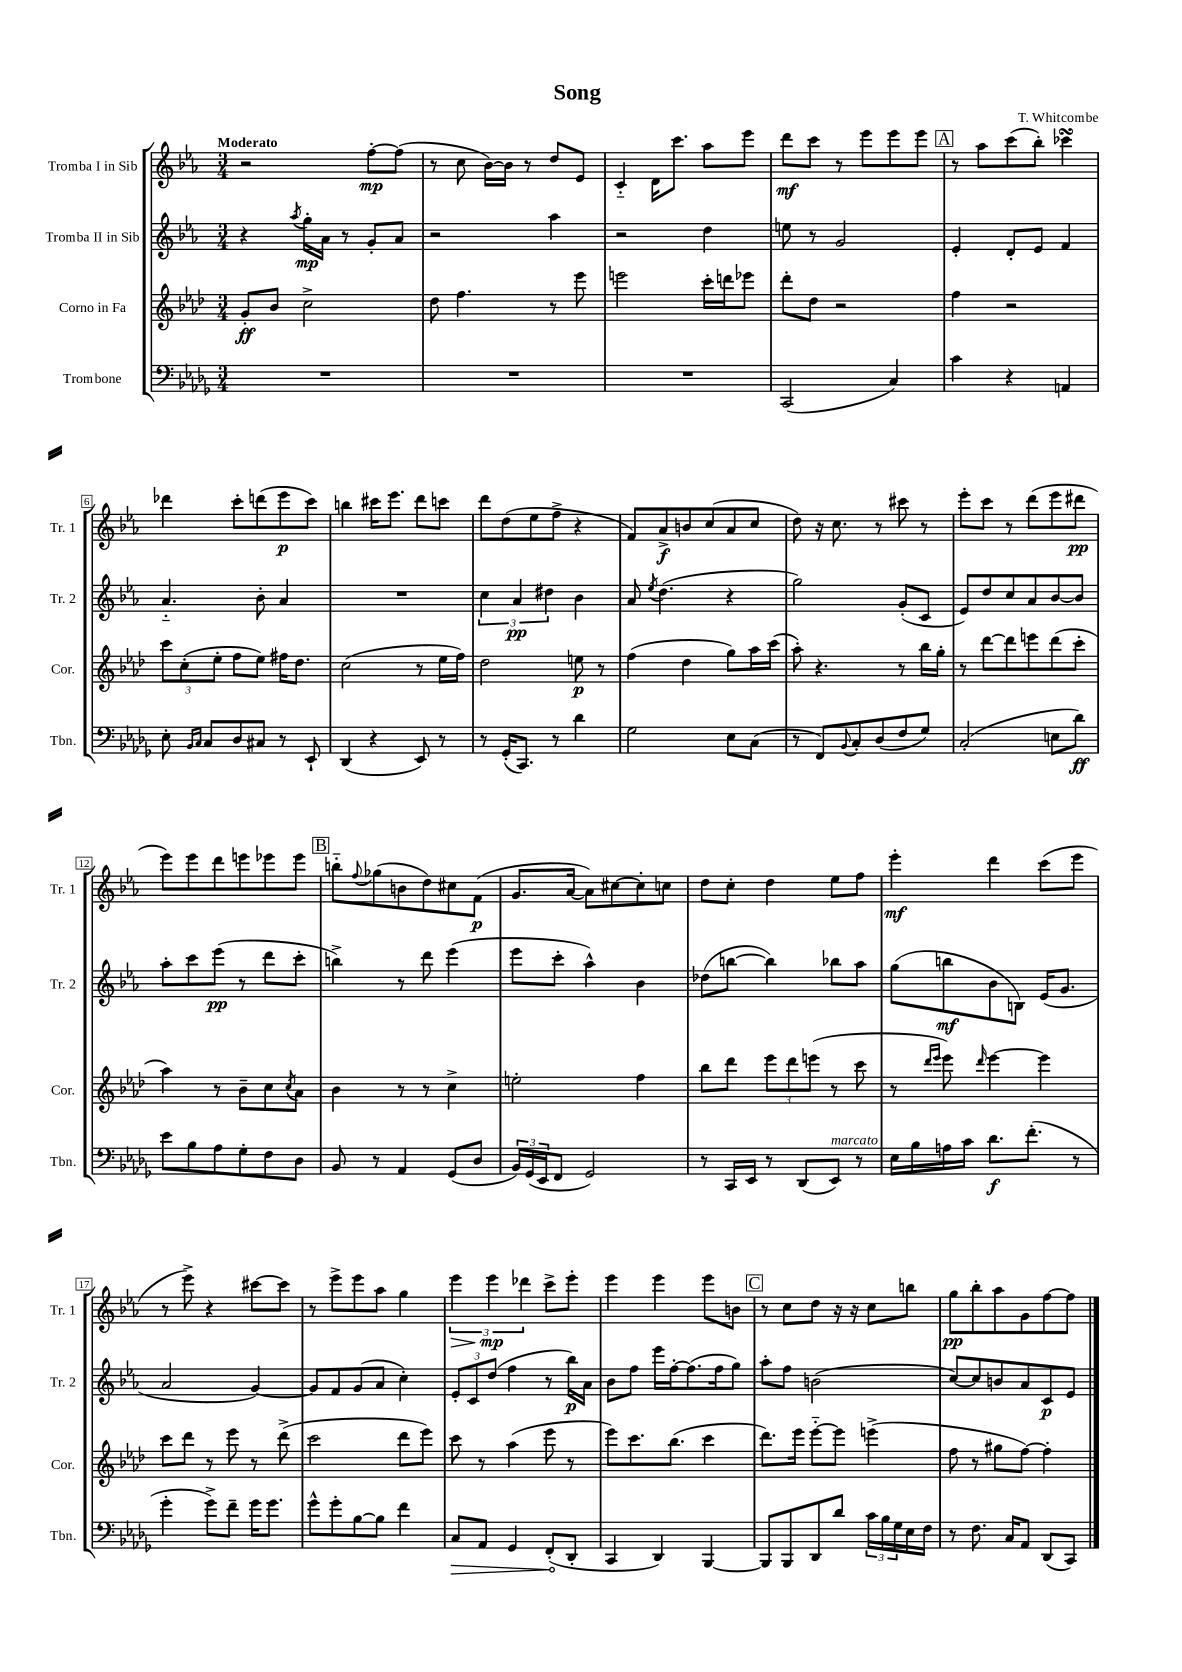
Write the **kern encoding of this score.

**kern	**dynam	**kern	**dynam	**kern	**dynam	**kern	**dynam
*part4	*part4	*part3	*part3	*part2	*part2	*part1	*part1
*staff4	*staff4	*staff3	*staff3	*staff2	*staff2	*staff1	*staff1
*I"Trombone	*	*I"Corno in Fa	*	*I"Tromba II in Sib	*	*I"Tromba I in Sib	*
*I'Tbn.	*	*I'Cor.	*	*I'Tr. 2	*	*I'Tr. 1	*
*clefF4	*	*clefG2	*	*clefG2	*	*clefG2	*
*k[b-e-a-d-g-]	*	*k[b-e-a-d-]	*	*k[b-e-a-]	*	*k[b-e-a-]	*
*M3/4	*	*M3/4	*	*M3/4	*	*M3/4	*
=1	=1	=1	=1	=1	=1	=1	=1
!	!	!	!	!	!	!LO:TX:a:B:t=Moderato	!
2.r	.	8g'/L	ff	4r	.	2r	.
.	.	8b-/J	.	.	.	.	.
.	.	.	.	8qaa-/	.	.	.
.	.	2cc^\	.	16gg'\LL	mp	.	.
.	.	.	.	16a-\JJ	.	.	.
.	.	.	.	8r	.	.	.
.	.	.	.	8g'/L	.	[8ff'\L	mp
.	.	.	.	8a-/J	.	(8ff\J]	.
=2	=2	=2	=2	=2	=2	=2	=2
2.r	.	8dd-\	.	2r	.	8r	.
.	.	4.ff\	.	.	.	8cc\	.
.	.	.	.	.	.	[16b-\LL)	.
.	.	.	.	.	.	16b-\JJ]	.
.	.	.	.	.	.	8r	.
.	.	8r	.	4aa-\	.	8dd/L	.
.	.	8eee-\	.	.	.	8e-/J	.
=3	=3	=3	=3	=3	=3	=3	=3
2.r	.	2eeen\	.	2r	.	4c/	.
.	.	.	.	.	.	16d\KL	.
.	.	.	.	.	.	8.ccc\J	.
.	.	16ccc'\LL	.	4dd\	.	8aa-\L	.
.	.	16dddn\J	.	.	.	.	.
.	.	8eee-X\J	.	.	.	8eee-\J	.
=4	=4	=4	=4	=4	=4	=4	=4
(2CC/	.	8ddd-'\L	.	8een\	.	8ddd\L	mf
.	.	8dd-\J	.	8r	.	8ccc\J	.
.	.	2r	.	2g/	.	8r	.
.	.	.	.	.	.	8eee-\L	.
4C/)	.	.	.	.	.	8eee-\	.
.	.	.	.	.	.	8eee-\J	.
!!LO:REH:place=s1:t=A
=5	=5	=5	=5	=5	=5	=5	=5
4c\	.	4ff\	.	4e-'/	.	8r	.
.	.	.	.	.	.	8aa-\L	.
4r	.	2r	.	8d'/L	.	(8ccc\	.
.	.	.	.	8e-/J	.	8bb-'\J)	.
4AAn/	.	.	.	4f/	.	4ccc-XsSSs\	.
!!LO:LB:g=z
=6	=6	=6	=6	=6	=6	=6	=6
8E-'\	.	12ccc\L	.	4.a-/	.	4ddd-X\	.
.	.	(12cc'\	.	.	.	.	.
16qqBB-/LL	.	.	.	.	.	.	.
16qqC/JJ	.	.	.	.	.	.	.
8C/L	.	.	.	.	.	.	.
.	.	12ee-'\J	.	.	.	.	.
8D-/	.	8ff\L	.	.	.	8ccc'\L	.
8C#X/J	.	8ee-\J)	.	8b-'\	.	(8dddn\	.
8r	.	16ff#X\KL	.	4a-/	.	8eee-\	p
.	.	8.dd-\J	.	.	.	.	.
8EE-`/	.	.	.	.	.	8ccc\J)	.
=7	=7	=7	=7	=7	=7	=7	=7
(4DD-/	.	(2cc\	.	2.r	.	4bbn\	.
4r	.	.	.	.	.	16ccc#X\KL	.
.	.	.	.	.	.	8.eee-\J	.
8EE-/)	.	8r	.	.	.	8ddd\L	.
8r	.	16ee-\LL	.	.	.	8cccn\J	.
.	.	16ff\JJ)	.	.	.	.	.
=8	=8	=8	=8	=8	=8	=8	=8
8r	.	2dd-\	.	6cc\	.	8ddd\L	.
(16GG-'/KL	.	.	.	.	.	(8dd\	.
.	.	.	.	6a-/	pp	.	.
8.CC/J)	.	.	.	.	.	.	.
.	.	.	.	.	.	8ee-\	.
.	.	.	.	6dd#X\	.	.	.
8r	.	.	.	.	.	8ff^\J	.
4d-\	.	8een\	p	4b-\	.	4r	.
.	.	8r	.	.	.	.	.
=9	=9	=9	=9	=9	=9	=9	=9
2G-\	.	(4ff\	.	8a-/	.	8f/L)	.
.	.	.	.	8qee-/	.	.	.
.	.	.	.	(4.dd\	.	8a-^/	f
.	.	4dd-\	.	.	.	8bn/	.
.	.	.	.	.	.	(8cc/	.
8E-\L	.	8gg\L)	.	4r	.	8a-/	.
(8C\J	.	16aa-\L	.	.	.	8cc/J	.
.	.	(16ccc\JJ	.	.	.	.	.
=10	=10	=10	=10	=10	=10	=10	=10
8r	.	8aa-'\)	.	2gg\)	.	8dd\)	.
8FF/L)	.	4.r	.	.	.	16r	.
.	.	.	.	.	.	8.cc\	.
8qqBB-/	.	.	.	.	.	.	.
8C'/	.	.	.	.	.	.	.
(8D-/	.	.	.	.	.	8r	.
8F/	.	8r	.	(8g'/L	.	8ccc#X\	.
8G-/J)	.	16bb-\LL	.	8c/J	.	8r	.
.	.	16gg'\JJ	.	.	.	.	.
=11	=11	=11	=11	=11	=11	=11	=11
(2C'/	.	8r	.	8e-/L)	.	8eee-'\L	.
.	.	[8ddd-\L	.	8dd/	.	8ccc\J	.
.	.	8ddd-\]	.	8cc/	.	8r	.
.	.	8eeen\	.	8a-/	.	(8ddd\L	.
8En\L	.	(8ddd-\	.	[8b-/	.	8eee-\	.
8d-\J)	ff	8ccc'\J	.	8b-/J]	.	8ddd#X\J	pp
!!LO:LB:g=z
=12	=12	=12	=12	=12	=12	=12	=12
8e-\L	.	4aa-\)	.	8aa-'\L	.	8eee-\L)	.
8B-\	.	.	.	8ccc\	.	8eee-\	.
8A-\	.	8r	.	(8eee-\J	pp	8ddd\	.
8G-'\	.	8b-~\L	.	8r	.	8eeen\	.
8F\	.	8cc\	.	8ddd\L	.	8eee-X\	.
.	.	8qcc/	.	.	.	.	.
8D-\J	.	8a-\J	.	8ccc'\J	.	8eee-\J	.
!!LO:REH:place=s1:t=B
=13	=13	=13	=13	=13	=13	=13	=13
8BB-/	.	4b-\	.	4bbn^\)	.	8bbn\L	.
.	.	.	.	.	.	8qqff/	.
8r	.	.	.	.	.	(8gg-X\	.
4AA-/	.	8r	.	8r	.	8bn\	.
.	.	8r	.	8ddd\	.	8dd\)	.
(8GG-/L	.	4cc^\	.	(4eee-\	.	8cc#X\	.
8D-/J	.	.	.	.	.	(8f\J	p
=14	=14	=14	=14	=14	=14	=14	=14
24BB-/LL)	.	2een'\	.	8eee-\L	.	8.g/L	.
(24GG-/	.	.	.	.	.	.	.
24EE-/J	.	.	.	.	.	.	.
8FF/J	.	.	.	8ccc'\J	.	.	.
.	.	.	.	.	.	[16a-/Jk	.
2GG-/)	.	.	.	4aa-^^\)	.	8a-\L])	.
.	.	.	.	.	.	[8cc#X\	.
.	.	4ff\	.	4b-\	.	8cc#'\]	.
.	.	.	.	.	.	8ccn\J	.
=15	=15	=15	=15	=15	=15	=15	=15
8r	.	8bb-\L	.	(8dd-X\L	.	8dd\L	.
16CC/LL	.	8ddd-\J	.	[8bbn\J	.	8cc'\J	.
16EE-/JJ	.	.	.	.	.	.	.
8r	.	12eee-\L	.	4bb\])	.	4dd\	.
.	.	12ddd-\	.	.	.	.	.
(8DD-/L	.	.	.	.	.	.	.
.	.	(12eeen\J	.	.	.	.	.
!LO:TX:a:i:t=marcato	!	!	!	!	!	!	!
8EE-/J)	.	8r	.	8bb-X\L	.	8ee-\L	.
8r	.	8ccc\	.	8aa-\J	.	8ff\J	.
=16	=16	=16	=16	=16	=16	=16	=16
16E-\LL	.	8r	.	(8gg\L	.	4eee-'\	mf
16B-\	.	.	.	.	.	.	.
.	.	16qqddd-/LL	.	.	.	.	.
.	.	16qqeee-/JJ	.	.	.	.	.
16An\	.	8eee-\)	.	8bbn\	mf	.	.
16c\JJ	.	.	.	.	.	.	.
.	.	16qqddd-/	.	.	.	.	.
8.d-\L	f	[4eee-\	.	8b-\	.	4ddd\	.
.	.	.	.	8Bn\J)	.	.	.
(8.f'\J	.	.	.	.	.	.	.
.	.	4eee-\]	.	(16e-/KL	.	(8ccc\L	.
.	.	.	.	8.g/J	.	.	.
8r	.	.	.	.	.	8eee-\J	.
!!LO:LB:g=z
=17	=17	=17	=17	=17	=17	=17	=17
4g-'\	.	8ccc\L	.	2a-/	.	8r	.
.	.	8ddd-\J	.	.	.	8eee-^\)	.
8g-^\L)	.	8r	.	.	.	4r	.
8f~\J	.	8eee-\	.	.	.	.	.
16g-\KL	.	8r	.	[4g/)	.	[8ccc#X\L	.
8.g-\J	.	.	.	.	.	.	.
.	.	(8ddd-^\	.	.	.	8ccc#\J]	.
=18	=18	=18	=18	=18	=18	=18	=18
8g-^^\L	.	2ccc\	.	8g/L]	.	8r	.
8g-'\	.	.	.	8f/	.	8eee-^\L	.
[8B-\	.	.	.	(8g/	.	8eee-\	.
8B-\J]	.	.	.	8a-/J	.	8aa-\J	.
4f\	.	8ddd-\L	.	4cc'\)	.	4gg\	.
.	.	8eee-\J)	.	.	.	.	.
=19	=19	=19	=19	=19	=19	=19	=19
!	!LO:HP:b	!	!	!	!	!	!LO:HP:b
8C/L	>	8ccc\	.	12e-'/L	.	6eee-\	>
.	.	.	.	12c/	.	.	.
8AA-/J	.	8r	.	.	.	.	.
.	.	.	.	(12dd/J	.	6eee-\	mp
4GG-/	.	(4aa-\	.	4ff\	.	.	.
.	.	.	.	.	.	6ddd-X\	]
(8FF'/L	.	8eee-\	.	8r	.	8ccc^\L	.
8DD-'/J	]	8r	.	16bb-\LL)	p	8eee-'\J	.
.	.	.	.	16a-\JJ	.	.	.
=20	=20	=20	=20	=20	=20	=20	=20
4CC/	.	8eee-\L)	.	8b-\L	.	4eee-\	.
.	.	8.ccc\	.	8ff\J	.	.	.
4DD-/)	.	.	.	16eee-\LL	.	4eee-\	.
.	.	(8.bb-\J	.	[16ff'\J	.	.	.
.	.	.	.	(8.ff\]	.	.	.
[4BBB-/	.	4ccc\	.	.	.	8eee-\L	.
.	.	.	.	16ff\k	.	.	.
.	.	.	.	8gg\J)	.	8bn\J	.
!!LO:REH:place=s1:t=C
=21	=21	=21	=21	=21	=21	=21	=21
8BBB-/L]	.	8.ddd-\L)	.	8aa-'\L	.	8r	.
8BBB-/	.	.	.	8ff\J	.	8cc\L	.
.	.	16eee-\Jk	.	.	.	.	.
8DD-/	.	[8eee-\L	.	(2bn\	.	8dd\J	.
8d-/J	.	8eee-\J]	.	.	.	16r	.
.	.	.	.	.	.	16r	.
24c\LL	.	(4eeen^\	.	.	.	8cc\L	.
24B-\	.	.	.	.	.	.	.
24G-\	.	.	.	.	.	.	.
16E-\	.	.	.	.	.	8bbn\J	.
16F\JJ	.	.	.	.	.	.	.
=22	=22	=22	=22	=22	=22	=22	=22
8r	.	8ff\	.	[8cc/L)	.	8gg\L	pp
8.F\	.	8r	.	8cc/]	.	8bb-'\	.
.	.	8gg#X\L	.	8bn/	.	8aa-\	.
16C/KL	.	.	.	.	.	.	.
8AA-/J	.	[8ff\J)	.	8a-/	.	8g\	.
(8DD-/L	.	4ff'\]	.	8c/	p	[8ff\	.
8CC/J)	.	.	.	8e-/J	.	8ff\J]	.
==	==	==	==	==	==	==	==
*-	*-	*-	*-	*-	*-	*-	*-
